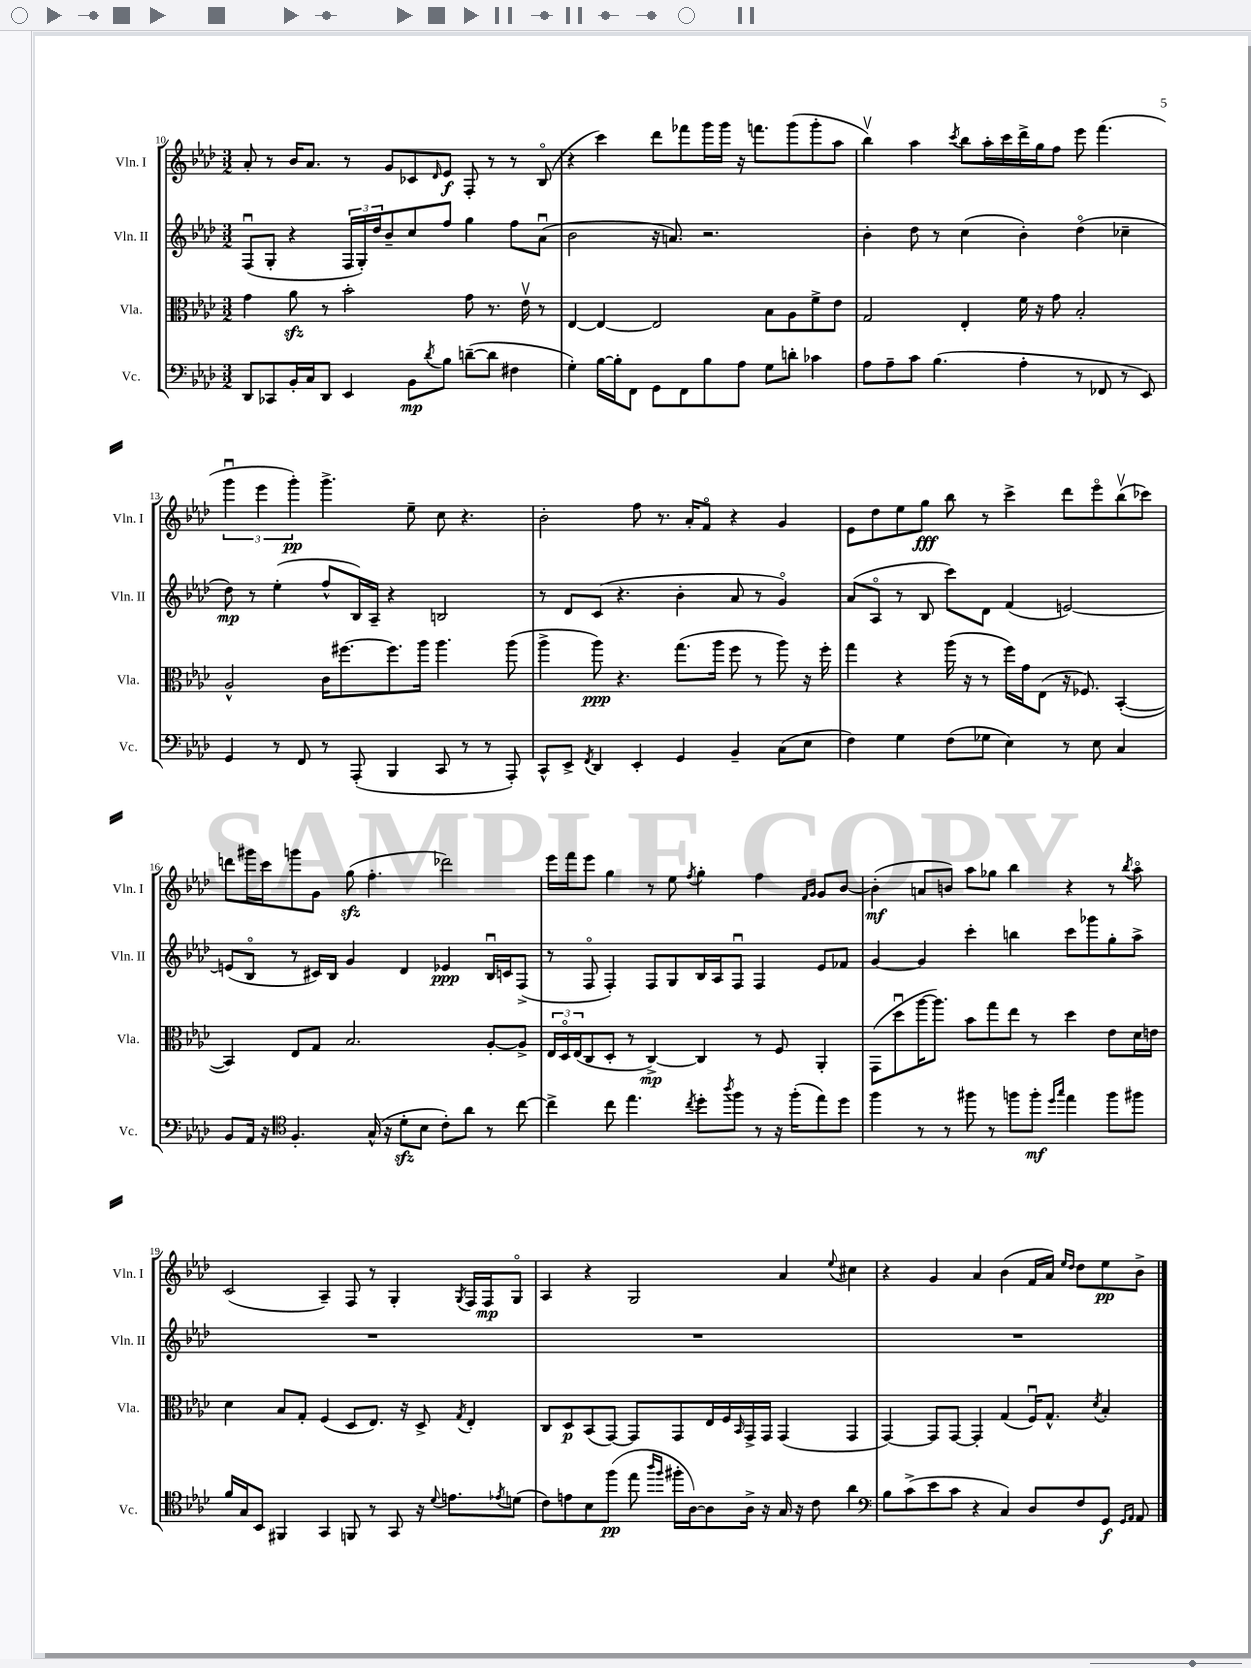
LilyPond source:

<<
\new StaffGroup <<
\new Staff = "s0" \with { instrumentName = "Vln. I" shortInstrumentName = "Vln. I" } {
    \clef treble \key aes \major \numericTimeSignature \time 3/2
    aes'8-. r8 bes'16 aes'8. r8 g'8 ces'8 \grace { des'16 } ees'8\f f8-. r8 r8 bes8\flageolet( |
    r4 c'''4) des'''8 fes'''8 g'''16 g'''16 r16 f'''8. g'''8( g'''8-. aes''8 |
    bes''4\upbow) aes''4 \acciaccatura { c'''8 } bes''8 aes''16-. c'''16 des'''16-> g''16 f''8 ees'''8 f'''4.( |
    \tuplet 3/2 { g'''4\downbow ees'''4 g'''4-.\pp) } g'''4.-> ees''8-- c''8 r4. |
    bes'2-. f''8 r8. aes'16-. f'8\flageolet r4 g'4 |
    ees'8 des''8 ees''8 g''8\fff bes''8 r8 c'''4-> des'''8 ees'''8\flageolet bes''8\upbow( ces'''8) |
    d'''8 gis'''16 c'''16 g'''8 g'8 g''8\sfz( f''4.-. des'''2) |
    ees'''16 f'''16 ees'''8 g''4 r8 ees''8 \acciaccatura { f''8 } g''4-. f''4 \grace { f'16 g'16 } g'8 bes'8~ |
    bes'4-.\mf( a'8 b'8) aes''8 ges''8 bes''4 r4 r8 \acciaccatura { bes''8 } aes''8\flageolet |
    c'2( aes4--) f8 r8 g4-. \acciaccatura { g8 } f16 f16\mp g8\flageolet |
    aes4 r4 g2 aes'4 \appoggiatura { ees''8 } cis''4 |
    r4 g'4 aes'4 bes'4( f'16 aes'16) \grace { ees''16 des''16 } des''8 ees''8\pp bes'8-> \bar "|." |
}
\new Staff = "s1" \with { instrumentName = "Vln. II" shortInstrumentName = "Vln. II" } {
    \clef treble \key aes \major \numericTimeSignature \time 3/2
    f8\downbow( g8-. r4 \tuplet 3/2 { f16 g16-.) des''16 } bes'8-- c''8 f''8 g''4 f''8 aes'8\downbow( |
    bes'2 r16 a'8.) r2. |
    bes'4-. des''8 r8 c''4( bes'4-.) des''4\flageolet( ces''4-- |
    des''8\mp) r8 ees''4-.( f''8-^ bes16) aes16-- r4 b2 |
    r8 des'8 c'8( r4. bes'4-. aes'8 r8 g'4\flageolet) |
    aes'8( aes8\flageolet r8 bes8 c'''8) des'8 f'4( e'2~) |
    e'8( bes8\flageolet r8 cis'16) bes16 g'4 des'4 ees'4\ppp bes16\downbow c'16 f8->( |
    r8 f8\flageolet f4-.) f8 g8 bes16 aes16 f8\downbow f4 ees'8 fes'8 |
    g'4~ g'4 c'''4-. b''4 c'''8 ges'''8 g''8-. aes''8-> |
    R1. |
    R1. |
    R1. \bar "|." |
}
\new Staff = "s2" \with { instrumentName = "Vla." shortInstrumentName = "Vla." } {
    \clef alto \key aes \major \numericTimeSignature \time 3/2
    g'4 aes'8\sfz r8 bes'2-. g'8 r8. ees'16\upbow r8 |
    ees4~ ees4~ ees2 bes8 aes8 f'8-> ees'8 |
    g2 ees4-. f'16 r16 g'8 bes2-. |
    aes2-^ c'16 fis''8.~ fis''8. aes''16 aes''4. aes''8( |
    aes''4-> aes''8\ppp) r4. g''8.( aes''16 f''8 r8 aes''8) r16 f''16-. |
    g''4 r4 aes''16( r16 r8 f''16) g'16 ees8( r16 fes8.) bes,4~-.( |
    bes,4) ees8 g8 bes2. aes8~-. aes8-> |
    \tuplet 3/2 { ees16 des16\flageolet ees16( } c8 des8-. r8 c4~->\mp) c4 r8 f8 aes,4-. |
    g,8( des''8\downbow aes''16~ aes''8.) bes'8 g''8 ees''8 r8 des''4 ees'8 des'16 e'16 |
    des'4 bes8 g8-. f4( des8 ees8.) r16 des8-> \acciaccatura { g8 } ees4-. |
    c8 des8\p bes,8( g,8~) g,8 g,8 ees16 f16 \grace { bes,16 } g,16-> g,16 g,4( g,4 |
    g,4~) g,8 g,8~ g,4-. g4( f16\downbow) g8.-^ \acciaccatura { des'8 } bes4-. \bar "|." |
}
\new Staff = "s3" \with { instrumentName = "Vc." shortInstrumentName = "Vc." } {
    \clef bass \key aes \major \numericTimeSignature \time 3/2
    des,8 ces,8 bes,16-. c16 des,8 ees,4 bes,8\mp \acciaccatura { des'8 } bes8 d'8~--( d'8 fis4 |
    g4-.) bes16~ bes16-. f,8 g,8 f,8 bes8 aes8 g8 d'8-. ces'4 |
    aes8 aes8-- c'8 bes4.( aes4-. r8 fes,8 r8 ees,8) |
    g,4 r8 f,8 r8 aes,,8-.( bes,,4 c,8 r8 r8 aes,,8-.) |
    c,8-^ ees,8-> \acciaccatura { f,8 } des,4 ees,4-. g,4 bes,4-- c8( ees8 |
    f4) g4 f8( ges8 ees4) r8 ees8 c4 |
    bes,8 aes,16 r16 \clef tenor f4.-. g16-^( r16 des'8-.\sfz bes8 c'8-.) aes'8 r8 c''8~ |
    c''4-> c''8 ees''4. \acciaccatura { c''8 } des''8-. \acciaccatura { aes''8 } f''8 r8 r16 f''16-.( ees''8) des''8 |
    f''4 r8 r8 fis''8 r8 f''8 f''8-.\mf \grace { des''16 g''16 } ees''4 f''8 fis''8 |
    f'16 g16 bes,8 fis,4 g,4 f,8 r8 g,8 r16 \appoggiatura { des'8 } e'8. \acciaccatura { ees'8 } d'8( |
    c'8) e'8 bes8 f''8\pp( ees''8 \grace { aes''16 f''16 } fis''16-. aes16~) aes8 aes16-> r16 g16 r16 c'8 aes'4 |
    \clef bass bes8 c'8->( ees'8 c'8 r4 c4) des8 f8 g,8\f \grace { g,16 aes,16 } aes,8 \bar "|." |
}
>>
>>
\layout { \context { \Score currentBarNumber = #10 } }
